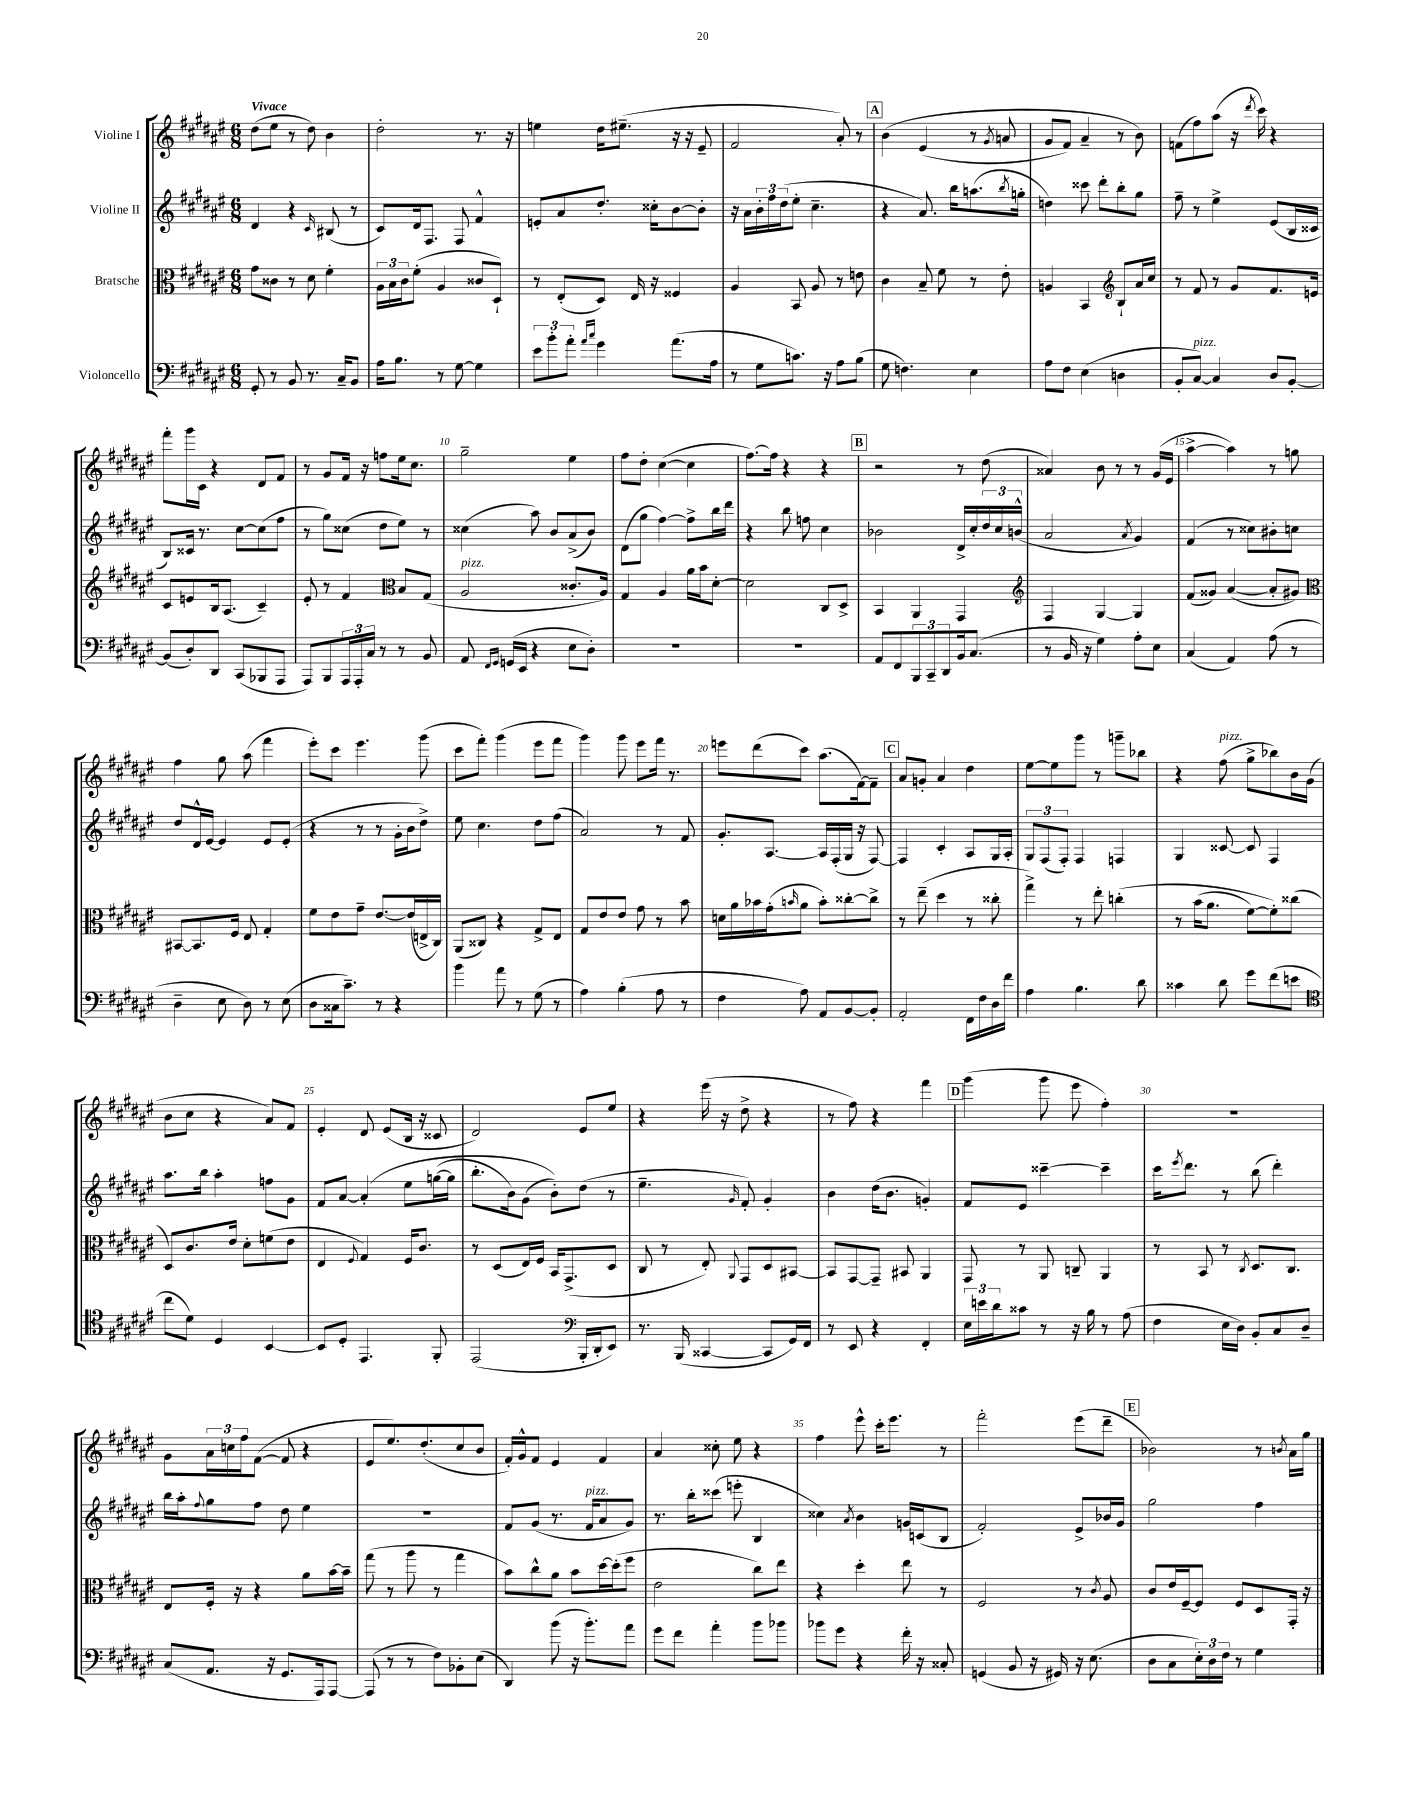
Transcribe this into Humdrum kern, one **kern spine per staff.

**kern	**kern	**kern	**kern
*staff4	*staff3	*staff2	*staff1
*clefF4	*clefC3	*clefG2	*clefG2
*k[f#c#g#d#a#e#]	*k[f#c#g#d#a#e#]	*k[f#c#g#d#a#e#]	*k[f#c#g#d#a#e#]
*M6/8	*M6/8	*M6/8	*M6/8
8GG#'	8g#	4d#	(8dd#
8r	8c##	.	8ee#
8BB	8r	4r	8r
8.r	8d#	.	8dd#)
.	.	16qqc#	.
.	4f#'	(8B#	4b
16C#~	.	.	.
8BB	.	8r	.
=	=	=	=
16A#	24A#	8c#)	2dd#'
.	24B	.	.
8.B	.	.	.
.	24c#	.	.
.	(8f#'	16d#	.
.	.	8.F#	.
8r	4A#	.	.
[8G#	.	8F#	.
4G#]	8c##	4f#^^	8.r
.	8D#`)	.	.
.	.	.	16r
=	=	=	=
12e#	8r	8e'	4ee
12b'	.	.	.
.	(8E#'	8a#	.
12a#'	.	.	.
16qqa#	.	.	.
16qqcc#	.	.	.
4g#	8D#)	8.dd#'	16dd#
.	.	.	(8.ee#~
.	16E#	.	.
.	16r	16cc##'	.
(8.a#	4F##	[8b	16r
.	.	.	16r
.	.	8b']	8e#~
16A#	.	.	.
=	=	=	=
8r	4A#	16r	2f#
.	.	16a#	.
8G#	.	24b'	.
.	.	24ff#	.
.	.	(24dd#	.
8.c)	8BB	8ee#'	.
.	8A#	4.cc#~	.
16r	.	.	.
8A#	8r	.	8a#')
(8B	8e	.	8r
=	=	=	=
8G#	4c#	4r	&(4b
4.F)	.	.	.
.	8B~	8.a#)	(4e#
.	8f#	.	.
.	.	16bb	.
4E#	8r	(8.aa	8r
.	.	.	8qg#
.	8e#'	.	8a
.	.	8qbb	.
.	.	16gg'	.
=	=	=	=
8A#	4A	4dd)	8g#
8F#	.	.	8f#)
(4E#	4BB	8ccc##	4a#~
.	.	8ddd#'	.
*	*clefG2	*	*
4D	8B`	8bb'	8r
.	16a#	8gg#	8b&)
.	16cc#	.	.
=	=	=	=
8BB'	8r	8ff#~	(8f
[8C#)	8f#	8r	8ff#)
4C#]	8r	4ee#^	(8aa#
.	8g#	.	16r
.	.	.	8qddd#
.	.	.	16ccc#)
8D#	8.f#	(8e#	4r
[8BB'	.	16B	.
.	16e	16c##	.
=	=	=	=
(8BB]	8c#	8B)	8fff#'
8D#')	8e	16c##	16ggg#
.	.	8.r	16c#
8DD#	16B	.	4r
.	(8.A#	.	.
(8CC#	.	[8cc#	.
8BBB-	4c#~)	(8cc#]	8d#
8AAA#	.	8ff#	8f#
=	=	=	=
8AAA#)	8e#'	8r	8r
8BBB	8r	8gg#)	8g#
24AAA#	4f#	(8cc##	16f#
24AAA#'	.	.	.
.	.	.	16r
24C#	.	.	.
8r	.	8dd#	8ff
*	*clefC3	*	*
8r	8B	8ee#)	16ee#
.	.	.	8.cc#
8BB	(8G#	8r	.
=	=	=	=
8AA#	2A#	(4cc##	2gg#~
16qqFF#	.	.	.
16qqGG#	.	.	.
(16GG	.	.	.
16EE#	.	.	.
4r	.	8aa#)	.
.	.	8b	.
8E#	8.c##'	(8a#^	4ee#
8D#')	.	8b)	.
.	16A#)	.	.
=	=	=	=
2.r	4G#	(8d#	8ff#
.	.	8gg#	8dd#'
.	4A#	[4ff#)	([4cc#
.	16a#	8ff#^]	4cc#]
.	16b	.	.
.	[8d#'	16bb	.
.	.	16ddd#	.
=	=	=	=
2.r	2d#]	4r	[8.ff#)
.	.	.	16ff#]
.	.	8bb	4r
.	.	8ff	.
.	8C#	4cc#	4r
.	8D#^	.	.
=	=	=	=
8AA#	4BB	2b-	2r
8FF#	.	.	.
12BBB	4AA#	.	.
12CC#~	.	.	.
12DD#	.	.	.
16BB	4GG#	16d#^	8r
(8.C#	.	16cc#'	.
.	.	24dd#	(8dd#
.	.	24cc#	.
.	.	(24b^^	.
=	=	=	=
*	*clefG2	*	*
8r	4F#	2a#	4a##)
16BB	.	.	.
16r	.	.	.
4G#)	[4G#	.	8b
.	.	.	8r
.	.	8qa#	.
8A#'	4G#]	4g#)	8r
8E#	.	.	(16g#
.	.	.	16e#
=	=	=	=
(4C#	(8f#	(4f#	[4aa#^
.	8g##)	.	.
4AA#)	([4a#	8r	4aa#])
.	.	8cc##)	.
(8A#	8a#']	8b#'	8r
8r	8g#)	8cc	8gg
=	=	=	=
*	*clefC3	*	*
4D#~	[8BB#	8dd#	4ff#
.	8.BB#]	16d#^^	.
.	.	[16e#	.
8E#	.	4e#]	8gg#
.	16F#	.	.
8D#)	8E#	.	(8aa#
8r	4G#'	8e#	4fff#
(8E#	.	(8e#'	.
=	=	=	=
8D#	8f#	4r	8eee#')
16C##	8e#	.	8ccc#
8.c#~)	.	.	.
.	8g#~	8r	4.eee#
8r	[8.e#	8r	.
4r	.	16g#'	.
.	(16e#]	16b	.
.	16E^	8dd#^)	(8ggg#
.	16C#)	.	.
=	=	=	=
4b	(8AA#	8ee#	8ccc#
.	8C##)	4.cc#	8fff#')
8a#	4r	.	(4ggg#
8r	.	.	.
(8G#	8G#^	8dd#	8eee#
8r	8E#	(8ff#	8fff#
=	=	=	=
4A#)	8G#	2a#)	4ggg#)
.	8e#	.	.
(4B'	8e#	.	8ggg#
.	8g#	.	8eee#
8A#	8r	8r	16fff#
.	.	.	8.r
8r	8b	8f#	.
=	=	=	=
4F#	16d	8.g#'	8eee
.	16a#	.	.
.	16b-	.	(8ddd#
.	(16g#'	[8.A#	.
.	16qqb	.	.
8A#)	8a#	.	8ccc#)
8AA#	8b')	16A#]	(8.aa#
.	.	(16F#'	.
[8BB	[8cc##'	16G#	.
.	.	16r	[16f#)
8BB']	8cc##^]	[8F#)	8f#~]
=	=	=	=
2AA#'	8r	4F#]	8a#
.	(8ee#~	.	8g'
.	4dd#	4c#'	4a#
16FF#	8r	8A#	4dd#
16F#	.	.	.
16D#	8cc##'	16G#	.
16f#	.	16A#'	.
=	=	=	=
4A#	4gg#^)	12G#	[8ee#
.	.	(12F#	.
.	.	.	8ee#]
.	.	12F#')	.
4.B	8r	4F#	8ggg#
.	8ee#'	.	8r
.	&(4cc'	4F	8ggg~
8d#	.	.	8bb-
=	=	=	=
4c##	8r	4G#	4r
.	(16b	.	.
.	8.a#	.	.
8d#	.	[8c##	(8ff#
8g#	[8f#)	8c##]	8gg#^
(8f#	8f#']&)	4F#	8bb-)
8e	(8cc##	.	16b
.	.	.	(16g#
=	=	=	=
*clefC4	*	*	*
8cc#	8D#)	8.aa#	8b
8d#)	8.c#	.	8cc#
.	.	16bb	.
4D#	.	4aa#'	4r
.	16e#	.	.
.	8d#'	.	.
[4BB	(8f	8ff	8a#)
.	8e#	8g#	8f#
=	=	=	=
8BB]	4E#	8f#	4e#'
8D#'	.	[8a#	.
.	8qqF#	.	.
4.EE#	4G#)	&(4a#']	8d#
.	.	.	(8e#
.	16F#	8ee#	16B
.	8.c#	.	16r
8FF#'	.	([16gg	8c##
.	.	16gg]	.
=	=	=	=
(2EE#	8r	8.bb'	2d#)
.	(8D#	.	.
.	.	16b)	.
.	16E#)	(8g#	.
.	16F#	.	.
.	16BB	8b')&)	.
.	(8.GG#^	.	.
*clefF4	*	*	*
16BBB'	.	(8dd#	8e#
16DD#'	.	.	.
8EE#)	8D#	8r	8ee#
=	=	=	=
8.r	8C#	4.ee#~	4r
.	8r	.	.
(16BBB	.	.	.
[4CC##	8E#')	.	(16eee#
.	.	.	16r
.	8qqAA#	16qqg#	.
.	8GG#	8f#')	8dd#^
8CC##]	8D#	4g#'	4r
16GG#)	[8BB#	.	.
16FF#	.	.	.
=	=	=	=
8r	8BB#]	4b	8r
8EE#	[8GG#	.	8ff#)
4r	8GG#~]	(16dd#	4r
.	.	8.b	.
.	8BB#	.	.
4FF#'	4AA#	4g')	4fff#
=	=	=	=
24E#	8GG#	8f#	(4ggg#
24e	.	.	.
24d#	.	.	.
8c##	8r	8e#	.
8r	8AA#	[4ccc##~	8ggg#
16r	8C~	.	8eee#
16B	.	.	.
8r	4AA#	4ccc##~]	4ff#')
(8A#	.	.	.
=	=	=	=
4F#	8r	16ccc#	2.r
.	.	8qeee#	.
.	.	8.ddd#	.
.	8BB	.	.
16E#	8r	8r	.
16D#)	.	.	.
.	8qC#	.	.
8BB'	8.D#	(8bb	.
8C#	.	4ddd#')	.
.	8.C#	.	.
8D#~	.	.	.
=	=	=	=
(8C#	8E#	16bb	8g#
.	.	16aa#'	.
.	.	8qqff#	.
8.AA#	16F#'	8gg#	24a#
.	.	.	24cc
.	16r	.	.
.	.	.	24ff#
.	4r	8ff#	([8f#
16r	.	.	.
8.GG#	.	8dd#	8f#]
.	8a#	4ee#	4r
16AAA#)	.	.	.
[8AAA#	[16b	.	.
.	16b~]	.	.
=	=	=	=
(8AAA#]	(8gg#	2.r	8e#
8r	8r	.	8.ee#)
8r	8aa#	.	.
.	.	.	(8.dd#'
8F#)	8r	.	.
8BB-'	4gg#	.	8cc#
(8E#	.	.	8b
=	=	=	=
4DD#)	8b)	8f#	16f#')
.	.	.	16g#^^
.	8cc#^^	(8g#	8f#
(8b	8a#	8.r	4e#
16r	8b	.	.
8.b')	.	16f#	.
.	[16dd#	8a#	4f#
.	(16dd#']	.	.
8a#	8ff#	8g#)	.
=	=	=	=
8g#	2e#	8.r	4a#
8f#	.	.	.
.	.	16bb'	.
4a#'	.	(8ccc##	8cc##'
.	.	8eee'	8ee#
8b	8cc#)	4B	4r
8b-	8ee#	.	.
=	=	=	=
8b-	4r	4cc##)	4ff#
8g#	.	.	.
.	.	8qa#	.
4r	4dd#'	4b	8eee#^^
.	.	.	16ccc#'
.	.	.	8.eee#
16f#'	8ee#	16g	.
16r	.	(16c	.
8C##'	8r	8B	8r
=	=	=	=
(4GG	2F#	2f#')	2fff#'
8BB	.	.	.
16r	.	.	.
16GG#)	.	.	.
16r	8r	8e#^	(8eee#
(8.E#	.	.	.
.	8qc#	.	.
.	8A#	16b-	8ddd#~
.	.	16g#	.
=	=	=	=
8D#	8c#	2gg#	2b-)
8C#	16e#	.	.
.	[16F#~	.	.
24E#')	8F#]	.	.
24D#	.	.	.
24F#	.	.	.
8r	8F#	.	.
4G#	8D#	4ff#	8r
.	.	.	8qb
.	16GG#'	.	16a#
.	16r	.	16gg#
==	==	==	==
*-	*-	*-	*-
